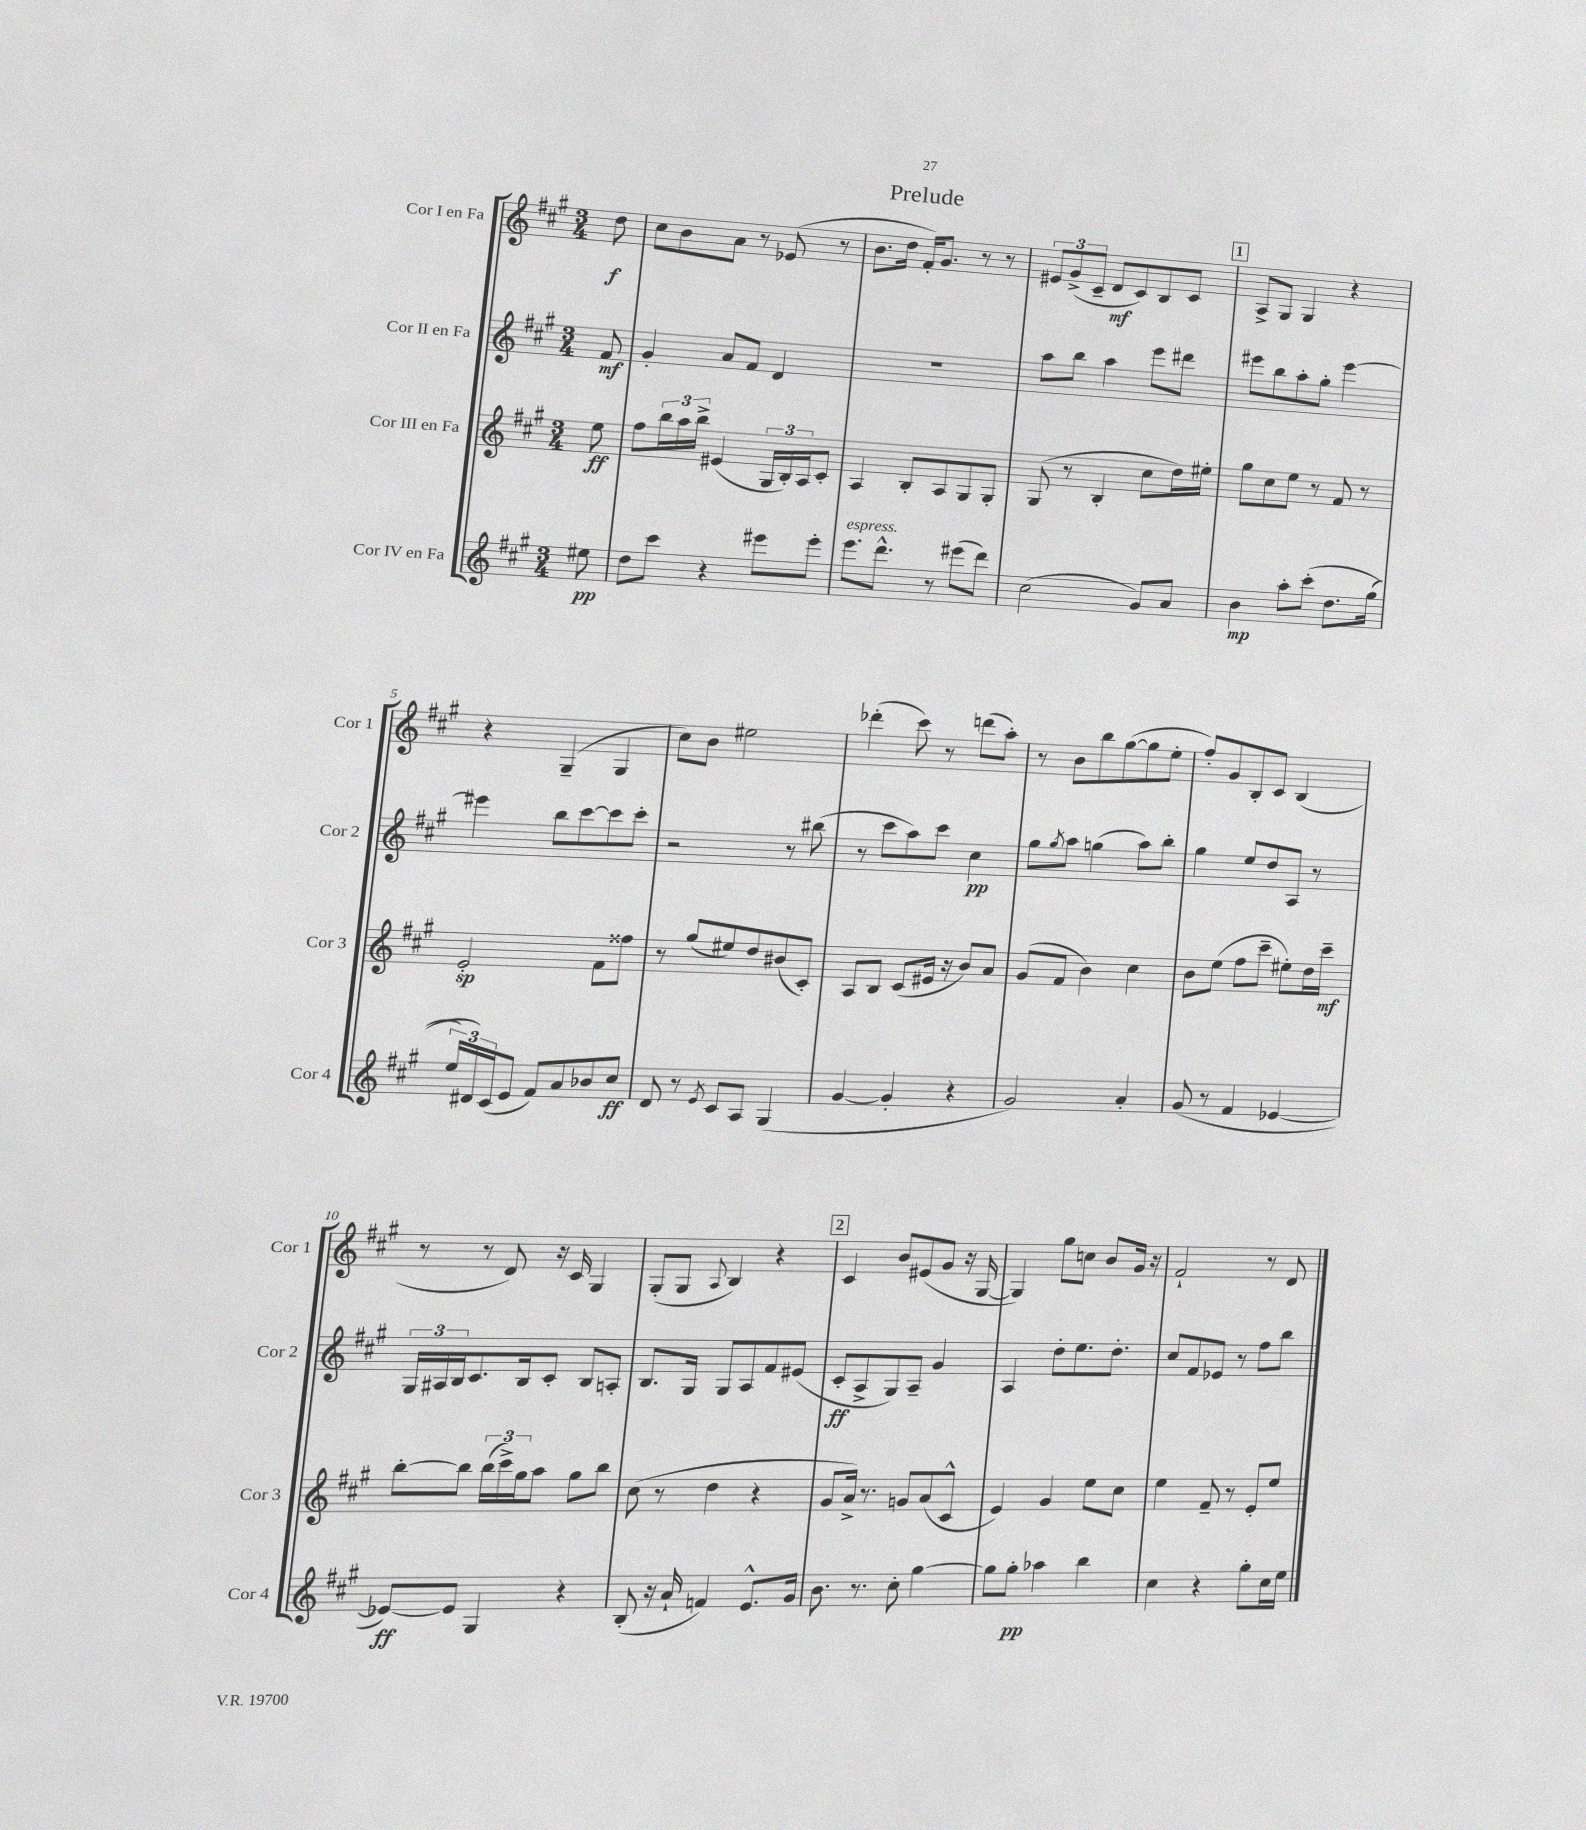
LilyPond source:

\header { title = "Prelude" }
<<
\new StaffGroup <<
\new Staff = "s0" \with { instrumentName = "Cor I en Fa" shortInstrumentName = "Cor 1" } {
    \clef treble \key a \major \numericTimeSignature \time 3/4 \partial 8
    d''8\f |
    cis''8 b'8 a'8 r8 ees'8( r8 |
    b'8. d''16 fis'16-.) gis'8. r8 r8 |
    \tuplet 3/2 { eis'8 gis'8->( cis'8-- } d'8\mf cis'8) b8 cis'8 |
    \mark \markup { \box "1" } a8-> gis8 gis4 r4 |
    r4 gis4--( gis4 |
    cis''8) b'8 eis''2 |
    des'''4-.( cis'''8) r8 d'''8( a''8-.) |
    r8 b'8 b''8 gis''8~( gis''8 e''8-. |
    fis''8-.) gis'8 b8-. cis'8 b4( |
    r8 r8 d'8) r16 cis'16 gis4 |
    gis8-.( gis8 \appoggiatura { a8 } b4) r4 |
    \mark \markup { \box "2" } cis'4 b'8 eis'8( gis'8 r16 gis16~ |
    gis4) gis''8 c''8 b'8 gis'16 r16 |
    fis'2-! r8 d'8 \bar "|." |
}
\new Staff = "s1" \with { instrumentName = "Cor II en Fa" shortInstrumentName = "Cor 2" } {
    \clef treble \key a \major \numericTimeSignature \time 3/4 \partial 8
    fis'8\mf |
    gis'4-. a'8 fis'8 d'4 |
    R2. |
    a''8 b''8 a''4 e'''8 dis'''8 |
    \mark \markup { \box "1" } eis'''8 b''8 a''8-. gis''8-. eis'''4~ |
    eis'''4 b''8 cis'''8~ cis'''8 cis'''8-. |
    r2 r8 bis''8( |
    r8 cis'''8 a''8) cis'''8 cis''4\pp |
    gis''8 \acciaccatura { gis''8 } a''8 g''4( a''8) b''8-. |
    gis''4 e''8 d''8 a8 r8 |
    \tuplet 3/2 { gis16 ais16 b16 } cis'8. b16 cis'8-. b8 a8-. |
    b8. gis16 gis8 a8 fis'8 eis'8( |
    \mark \markup { \box "2" } cis'8-.\ff a8-> gis8) a8-- gis'4 |
    a4 d''8-. e''8. d''8.-. |
    cis''8 fis'8 ees'8 r8 fis''8 b''8 \bar "|." |
}
\new Staff = "s2" \with { instrumentName = "Cor III en Fa" shortInstrumentName = "Cor 3" } {
    \clef treble \key a \major \numericTimeSignature \time 3/4 \partial 8
    e''8\ff |
    fis''8 \tuplet 3/2 { b''16 a''16 b''16-> } eis'4( \tuplet 3/2 { gis16 b16-.) a16 } cis'8-. |
    a4 b8-. a8 gis8 gis8-. |
    gis8( r8 b4-. cis''8 d''16) eis''16-. |
    \mark \markup { \box "1" } gis''8 cis''8 e''8 r8 fis'8 r8 |
    e'2-.\sp fis'8 fisis''8 |
    r8 gis''8( eis''8) d''8 bis'8( cis'8-.) |
    a8 b8 cis'8( eis'16 r16 b'8) a'8 |
    gis'8( fis'8 b'4) cis''4 |
    b'8 e''8( fis''8 cis'''8-- eis''8-.) d''16 cis'''16--\mf |
    b''8~-. b''8 \tuplet 3/2 { b''16( cis'''16->) gis''16 } a''8 gis''8 b''8 |
    cis''8( r8 d''4 r4 |
    \mark \markup { \box "2" } gis'8 a'16->) r8. g'8 a'8( cis'8-^ |
    e'4) gis'4 e''8 cis''8 |
    e''4 fis'8-- r8 e'8-. e''8 \bar "|." |
}
\new Staff = "s3" \with { instrumentName = "Cor IV en Fa" shortInstrumentName = "Cor 4" } {
    \clef treble \key a \major \numericTimeSignature \time 3/4 \partial 8
    eis''8\pp |
    d''8 cis'''8 r4 eis'''8 eis'''8-. |
    e'''8.^\markup { \italic "espress." } d'''8.-^ r8 eis'''8( d'''8) |
    cis''2( gis'8) a'8 |
    \mark \markup { \box "1" } b'4\mp a''8-. cis'''8-.\( d''8. gis''16( |
    \tuplet 3/2 { e''16) dis'16\) cis'16( } e'8 fis'8) a'8 bes'8 cis''8\ff |
    d'8 r8 \acciaccatura { e'8 } cis'8 a8 gis4( |
    gis'4~ gis'4-. r4 |
    gis'2) a'4-. |
    gis'8( r8 fis'4 ees'4~ |
    ees'8~\ff) ees'8 gis4 r4 |
    b8-.( r16 a'16-! f'4) e'8.-^ gis'16 |
    \mark \markup { \box "2" } b'8. r8. cis''8-. gis''4~ |
    gis''8 gis''8-.\pp aes''4 b''4 |
    cis''4 r4 gis''8-. cis''16 e''16 \bar "|." |
}
>>
>>
